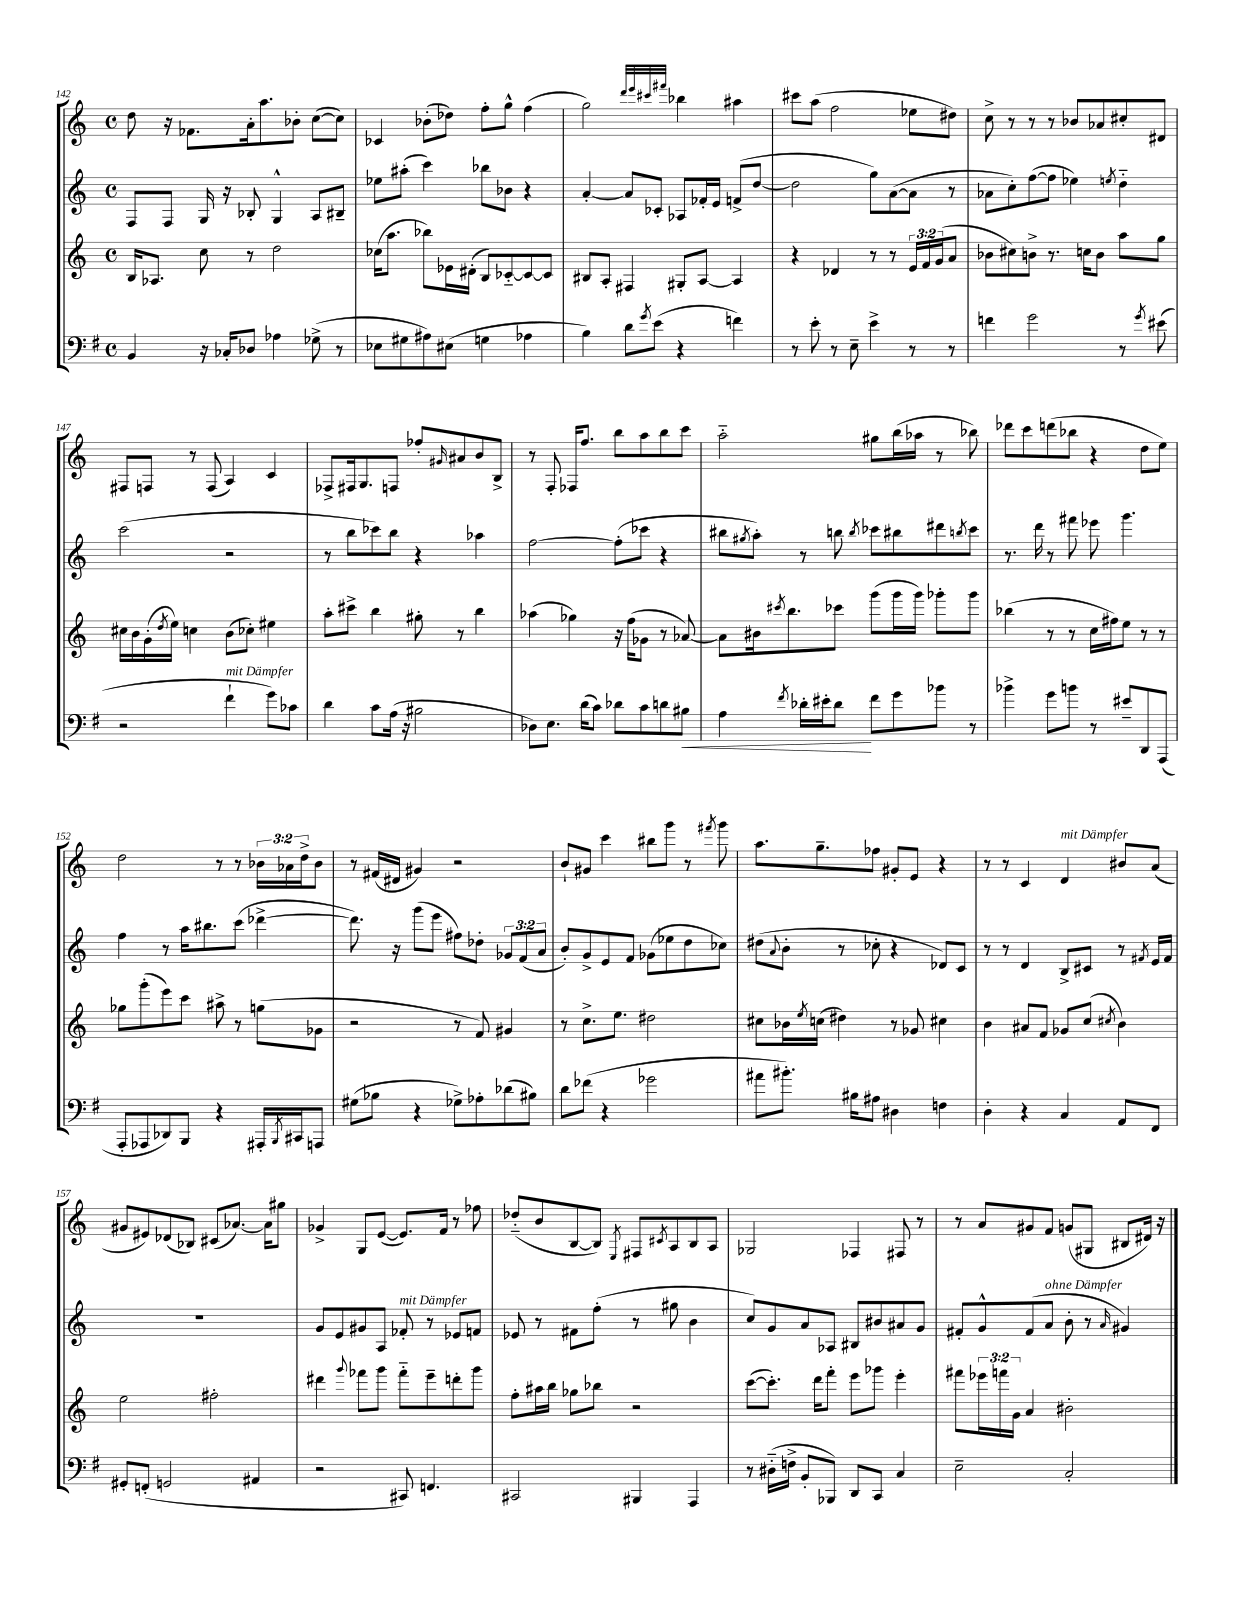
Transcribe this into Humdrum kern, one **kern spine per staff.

**kern	**kern	**kern	**kern
*staff4	*staff3	*staff2	*staff1
*clefF4	*clefG2	*clefG2	*clefG2
*k[f#]	*k[]	*k[]	*k[]
*M4/4	*M4/4	*M4/4	*M4/4
*met(c)	*met(c)	*met(c)	*met(c)
4BB	16B	8F	8dd
.	8.A-	.	.
.	.	8F	16r
.	.	.	8.f-
16r	8cc	16G	.
16C-'	.	16r	.
8D-	8r	8B-'	16a'
.	.	.	8.aa
4A-	2dd	4G^^	.
.	.	.	8b-'
(8G-^	.	8A	([8cc
8r	.	8B#~	8cc])
=	=	=	=
8E-	(16cc-	8ee-	4c-
.	8.aa	.	.
8G#	.	(8aa#'	.
8A#)	8bb-)	4ccc)	(8b-'
(8E#	16e-	.	8dd-)
.	(16d#'	.	.
4G	8B)	8bb-	8ff'
.	[8c-'~	8b-	8gg^^
4A-	8c-_	4r	(4ff
.	8c-]	.	.
=	=	=	=
4B)	8B#	[4a'	2gg)
.	8A'	.	.
8d	4F#	8a]	.
8qg	.	.	.
(8e	.	8c-'	.
.	.	.	32qqddd
.	.	.	32qqeee
.	.	.	32qqccc#
.	.	.	32qqfff#
4r	8G#'	8A-	4bb-
.	[8A	16f-'	.
.	.	16e	.
4f)	4A]	(8f^	4aa#
.	.	[8dd	.
=	=	=	=
8r	4r	2dd]	8ccc#
8e'	.	.	(8aa
8r	4d-	.	2ff
8E~	.	.	.
4e^	8r	8gg)	.
.	8r	([8a	.
8r	24e	8a]	8ee-
.	24f	.	.
.	(24g	.	.
8r	8a	8r	8dd#)
=	=	=	=
4f	8b-	8a-	8cc^
.	8cc#)	8cc')	8r
2g	8b^	([8ff	8r
.	8.r	8ff]	8r
.	.	4ee-)	8b-
.	16cc	.	.
.	8b	.	8a-
.	.	8qee	.
8r	8aa	4dd'~	8cc#'
8qg	.	.	.
(8e#	8gg	.	8d#
=	=	=	=
2r	16cc#	(2ccc	8F#
.	16b	.	.
.	(16g'	.	8F
.	8qdd	.	.
.	16ee)	.	.
.	4cc	.	8r
.	.	.	(8F
4f#`	(8b	2r	4A)
.	8cc-')	.	.
8g)	4ee#	.	4c
8c-	.	.	.
=	=	=	=
4d	8aa'	8r	8F-^
.	8ccc#^	8bb	16F#
.	.	.	8.G
8c	4bb	8ccc-)	.
(16A	.	8bb	8F
16r	.	.	.
2B#	8gg#'	4r	8ff-'
.	.	.	16qqg#
.	8r	.	8a#
.	4bb	4aa-	8b
.	.	.	8B^
=	=	=	=
8D-)	(4aa-	[2ff	8r
8.E	.	.	8F'
.	4gg-)	.	16F-
(16d	.	.	8.ff
8c)	.	.	.
8d-	16r	(8ff']	8bb
.	(16ff	.	.
8c	8g-	8ccc-	8aa
8d	8r	4r	8bb
8B#	[8a-)	.	8ccc
=	=	=	=
4A	8a-]	8bb#	2aa'~
.	.	8qgg#	.
.	16b#	8aa')	.
.	8qccc#	.	.
.	8.bb	.	.
8qf#	.	.	.
16d-'	.	8r	.
16e#'	.	.	.
8d-	8ccc-	8bb	.
.	.	8qbb	.
8f#	(8ggg	8ccc-	8gg#
8g	16ggg	8bb#	(16bb
.	16ggg)	.	16aa-
8b-	8ggg-'	8ddd#	8r
.	.	8qbb	.
8r	8ggg-	8ccc-	8bb-)
=	=	=	=
4b-^	(4bb-	8.r	8ddd-
.	.	.	8ccc
.	.	16ddd	.
8g	8r	8r	(8ddd
8b	8r	8fff#	8bb-
8r	16cc	8eee-	4r
.	16ff#)	.	.
8e#~	8ee	4.ggg	.
8DD	8r	.	8dd
(8AAA	8r	.	8ee)
=	=	=	=
8AAA'	8gg-	4ff	2dd
8AAA-	(8ggg'	.	.
8DD-)	8eee)	8r	.
8BBB	8ccc	16aa	.
.	.	8.bb#	.
4r	8aa#^	.	8r
.	8r	(8ccc	8r
16AAA#'	(8gg	[4ddd-^	24b-
.	.	.	24a-
8qBBB	.	.	.
16CC#	.	.	.
.	.	.	24dd^
8AAA	8g-	.	8b-
=	=	=	=
(8G#	2r	8.ddd-])	8r
8B-	.	.	(16f#
.	.	16r	16d#
4r	.	(8ggg	4g#)
.	.	8eee	.
8G-^)	8r	8ff#)	2r
8A-'	8f)	8dd-'	.
(8d-	4g#	12g-	.
.	.	(12f	.
8B#)	.	.	.
.	.	12a	.
=	=	=	=
8d	8r	8b')	8b`
(8f-	8.cc^	8g^	8g#
4r	.	8e	4ccc
.	8.ee	.	.
.	.	8f	.
2g-	2dd#	(8g-	8bb#
.	.	8ee-	8ggg
.	.	8dd	8r
.	.	.	8qfff#
.	.	8cc-)	8ggg
=	=	=	=
8a#	8cc#	(8dd#	8.aa
.	.	8qqa	.
8.b#')	16b-	8b'	.
.	8qee	.	.
.	(16cc	.	8.gg~
.	4dd#)	8r	.
16B#	.	.	.
8A#	.	8cc-'	8ff-
4D#	8r	4r	8g#'
.	8g-	.	8e
4F	4cc#	8d-)	4r
.	.	8c	.
=	=	=	=
4D'	4b	8r	8r
.	.	8r	8r
4r	8a#	4d	4c
.	8f	.	.
4C	8g-	8B^	4d
.	(8cc	8c#	.
.	8qcc#	.	.
8AA	4b)	8r	8b#
.	.	8qf#	.
8FF#	.	16e	(8a
.	.	16f#	.
=	=	=	=
8GG#'	2ee	1r	8g#
(8FF'	.	.	8e#)
2GG	.	.	(8d-
.	.	.	8B-)
.	2ff#'	.	(8c#
.	.	.	[8.a-)
4AA#	.	.	.
.	.	.	16a-]
.	.	.	8gg#
=	=	=	=
2r	4ddd#	8g	4g-^
.	.	8e	.
.	8qqggg	.	.
.	8fff-	8g#	8G
.	8ggg	8A	([8e
8CC#)	8fff-'~	8f-'	8.e])
4.FF	8eee~	8r	.
.	.	.	16f
.	8ddd'	8e-	8r
.	8ggg	8f	8ff-
=	=	=	=
2CC#	8ff'	8e-	(8dd-'~
.	16aa#	8r	8b
.	16bb	.	.
.	8gg-	8f#	[8B
.	8bb-	(8ff'	8B])
.	.	.	8qE
4BBB#	2r	8r	8F#
.	.	.	8qc#
.	.	8gg#	8A
4AAA	.	4b	8B
.	.	.	8A
=	=	=	=
8r	([8ccc	8cc)	2G-
(16D#'~	8.ccc'])	8g	.
16F^	.	.	.
8BB'	.	8a	.
.	16ddd	.	.
8BBB-)	8fff'	8A-	.
8DD	8eee	8B#	4F-
8CC	8ggg-	8b#	.
4C	4eee'	8a#	8F#
.	.	8g	8r
=	=	=	=
2E~	8fff#	8f#'	8r
.	24eee-	8g^^	8a
.	24fff	.	.
.	24g	.	.
.	4a	(8f#	8g#
.	.	8a	8f
2C'	2b#'	8b'	(8g
.	.	8r	8G#
.	.	16qqa	.
.	.	4g#)	8B#
.	.	.	16d#)
.	.	.	16r
==	==	==	==
*-	*-	*-	*-
